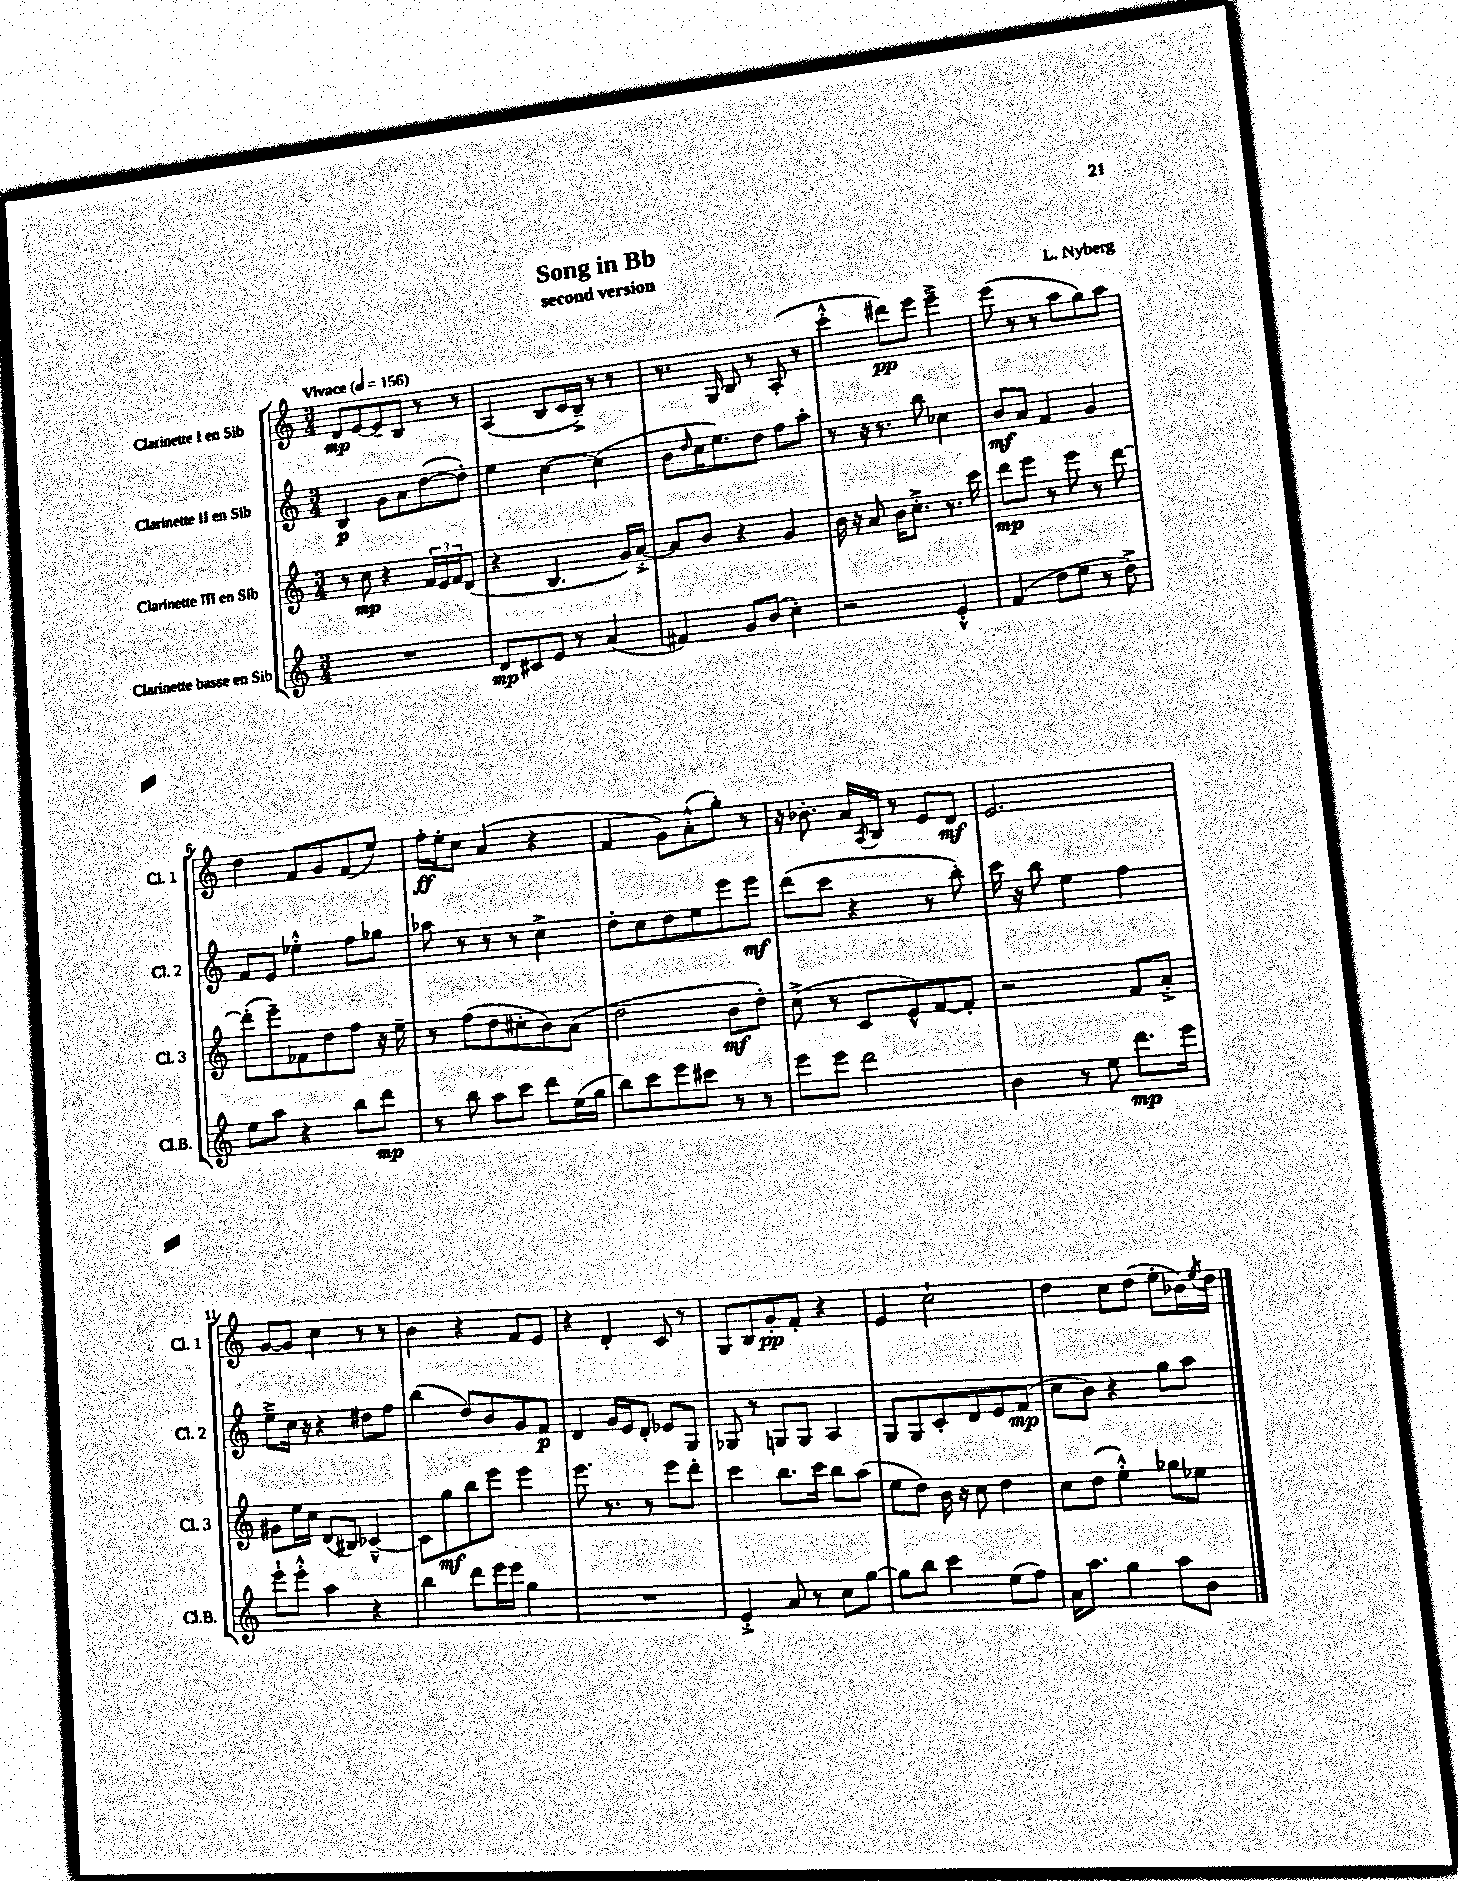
\header { title = "Song in Bb" composer = "L. Nyberg" subtitle = "second version" }
<<
\new StaffGroup <<
\new Staff = "s0" \with { instrumentName = "Clarinette I en Sib" shortInstrumentName = "Cl. 1" } {
    \clef treble \key c \major \numericTimeSignature \time 3/4 \tempo "Vivace" 4 = 156
    d'8\mp e'8~ e'8-- b8 r8 r8 |
    a4( b8 c'16 b16--->) r8 r8 |
    r8. g16 b8 r8 a8-.( r8 |
    c'''4-.-^ dis'''8\pp) e'''8 e'''4---> |
    e'''8( r8 r8 a''8 g''8) a''8 |
    d''4 f'8 g'8 f'8( e''8) |
    f''16-.\ff e''16-. c''8 a'4( r4 |
    f'4 g'8) a'8-.-^( g''8-.) r8 |
    r16 bes'8.-. a'16 \acciaccatura { a8 } b16 r8 e'8 d'8\mf |
    e'2. |
    g'8~ g'8 c''4 r8 r8 |
    b'4 r4 f'8 e'8 |
    r4 d'4-. c'8 r8 |
    g8 b8 g'8-.\pp f'8-. r4 |
    e'4 c''2-! |
    d''4 c''8 d''8( e''8-. bes'16) \acciaccatura { e''8 } d''16 \bar "|." |
}
\new Staff = "s1" \with { instrumentName = "Clarinette II en Sib" shortInstrumentName = "Cl. 2" } {
    \clef treble \key c \major \numericTimeSignature \time 3/4
    b4\p g'8 a'8 d''8~( d''8-.) |
    e''4 c''4~ c''4( |
    b'8 \grace { d''16 } c''16 e''8.) d''8 f''8 a''8-. |
    r8 r16 r8. b''8 ces''4 |
    b'8\mf a'8 f'4 g'4 |
    f'8 e'8 ees''4-.-^ f''8 ges''8 |
    aes''8 r8 r8 r8 c''4-> |
    d''8-. c''8 d''8 e''8 e'''8 e'''8\mf |
    d'''8( c'''8 r4 r8 b''8-.) |
    c'''16 r16 b''8 e''4 f''4 |
    e''8---> c''16 r16 r4 dis''8 f''8 |
    b''4( d''8) b'8 g'8 f'8\p |
    d'4 g'16 e'16 d'8-. ees'8 g8 |
    ges8 r8 g8 g8 a4 |
    g8 g8 c'8-. d'8 e'8 f'8\mp( |
    c''8 b'8) r4 g''8 a''8 \bar "|." |
}
\new Staff = "s2" \with { instrumentName = "Clarinette III en Sib" shortInstrumentName = "Cl. 3" } {
    \clef treble \key c \major \numericTimeSignature \time 3/4
    r8 c''8\mp r4 \tuplet 3/2 { f'16 e'16 f'16 } d'8( |
    r4 b4. g'16) a'16~-.-> |
    a'8 b'8 r4 g'4 |
    b'16 r16 a'8 b'16 c''8.-.-> r8. c'''16 |
    d'''8\mp e'''8 r8 e'''8 r8 d'''8~ |
    d'''8-.( e'''8--) fes'8 d''8 f''8 r16 e''16-- |
    r8 f''8( d''8 cis''8-. b'8) a'8( |
    d''2 b'8\mf d''8-.) |
    c''8->( r8 c'8 e'8-^) f'8~ f'8-. |
    r2 f'8 a'8-.-> |
    gis'8 e''16 c''16 d'8( bis8) ces'4~---^ |
    ces'8 g''8\mf b''8 e'''8 e'''4 |
    e'''8. r8. r8 e'''8 d'''8-. |
    c'''4 b''8. c'''16 b''8 a''8( |
    e''8 d''8) b'16 r16 c''8 d''4 |
    c''8 d''8( e''4-.-^) ges''8 ees''8 \bar "|." |
}
\new Staff = "s3" \with { instrumentName = "Clarinette basse en Sib" shortInstrumentName = "Cl.B." } {
    \clef treble \key c \major \numericTimeSignature \time 3/4
    R2. |
    d'8\mp cis'8 e'8 r8 a'4( |
    fis'4) g'8 b'8( c''4-.) |
    r2 e'4-.-^ |
    f'4( d''8 e''8 r8 d''8->) |
    e''8 a''8 r4 b''8 d'''8\mp |
    r8 b''8 a''8 c'''8 d'''8 e''16( g''16 |
    b''8) c'''8 e'''8 cis'''8 r8 r8 |
    e'''8 e'''8 d'''2 |
    b'4 r8 e''8 d'''8.\mp e'''16 |
    e'''8-! e'''8-.-^ a''4 r4 |
    b''4 d'''8 e'''16 e'''16 g''4 |
    R2. |
    e'4-.-> a'8 r8 c''8 g''8~ |
    g''8 b''8 c'''4 e''8( f''8) |
    a'16 a''8. g''4 a''8 b'8 \bar "|." |
}
>>
>>
